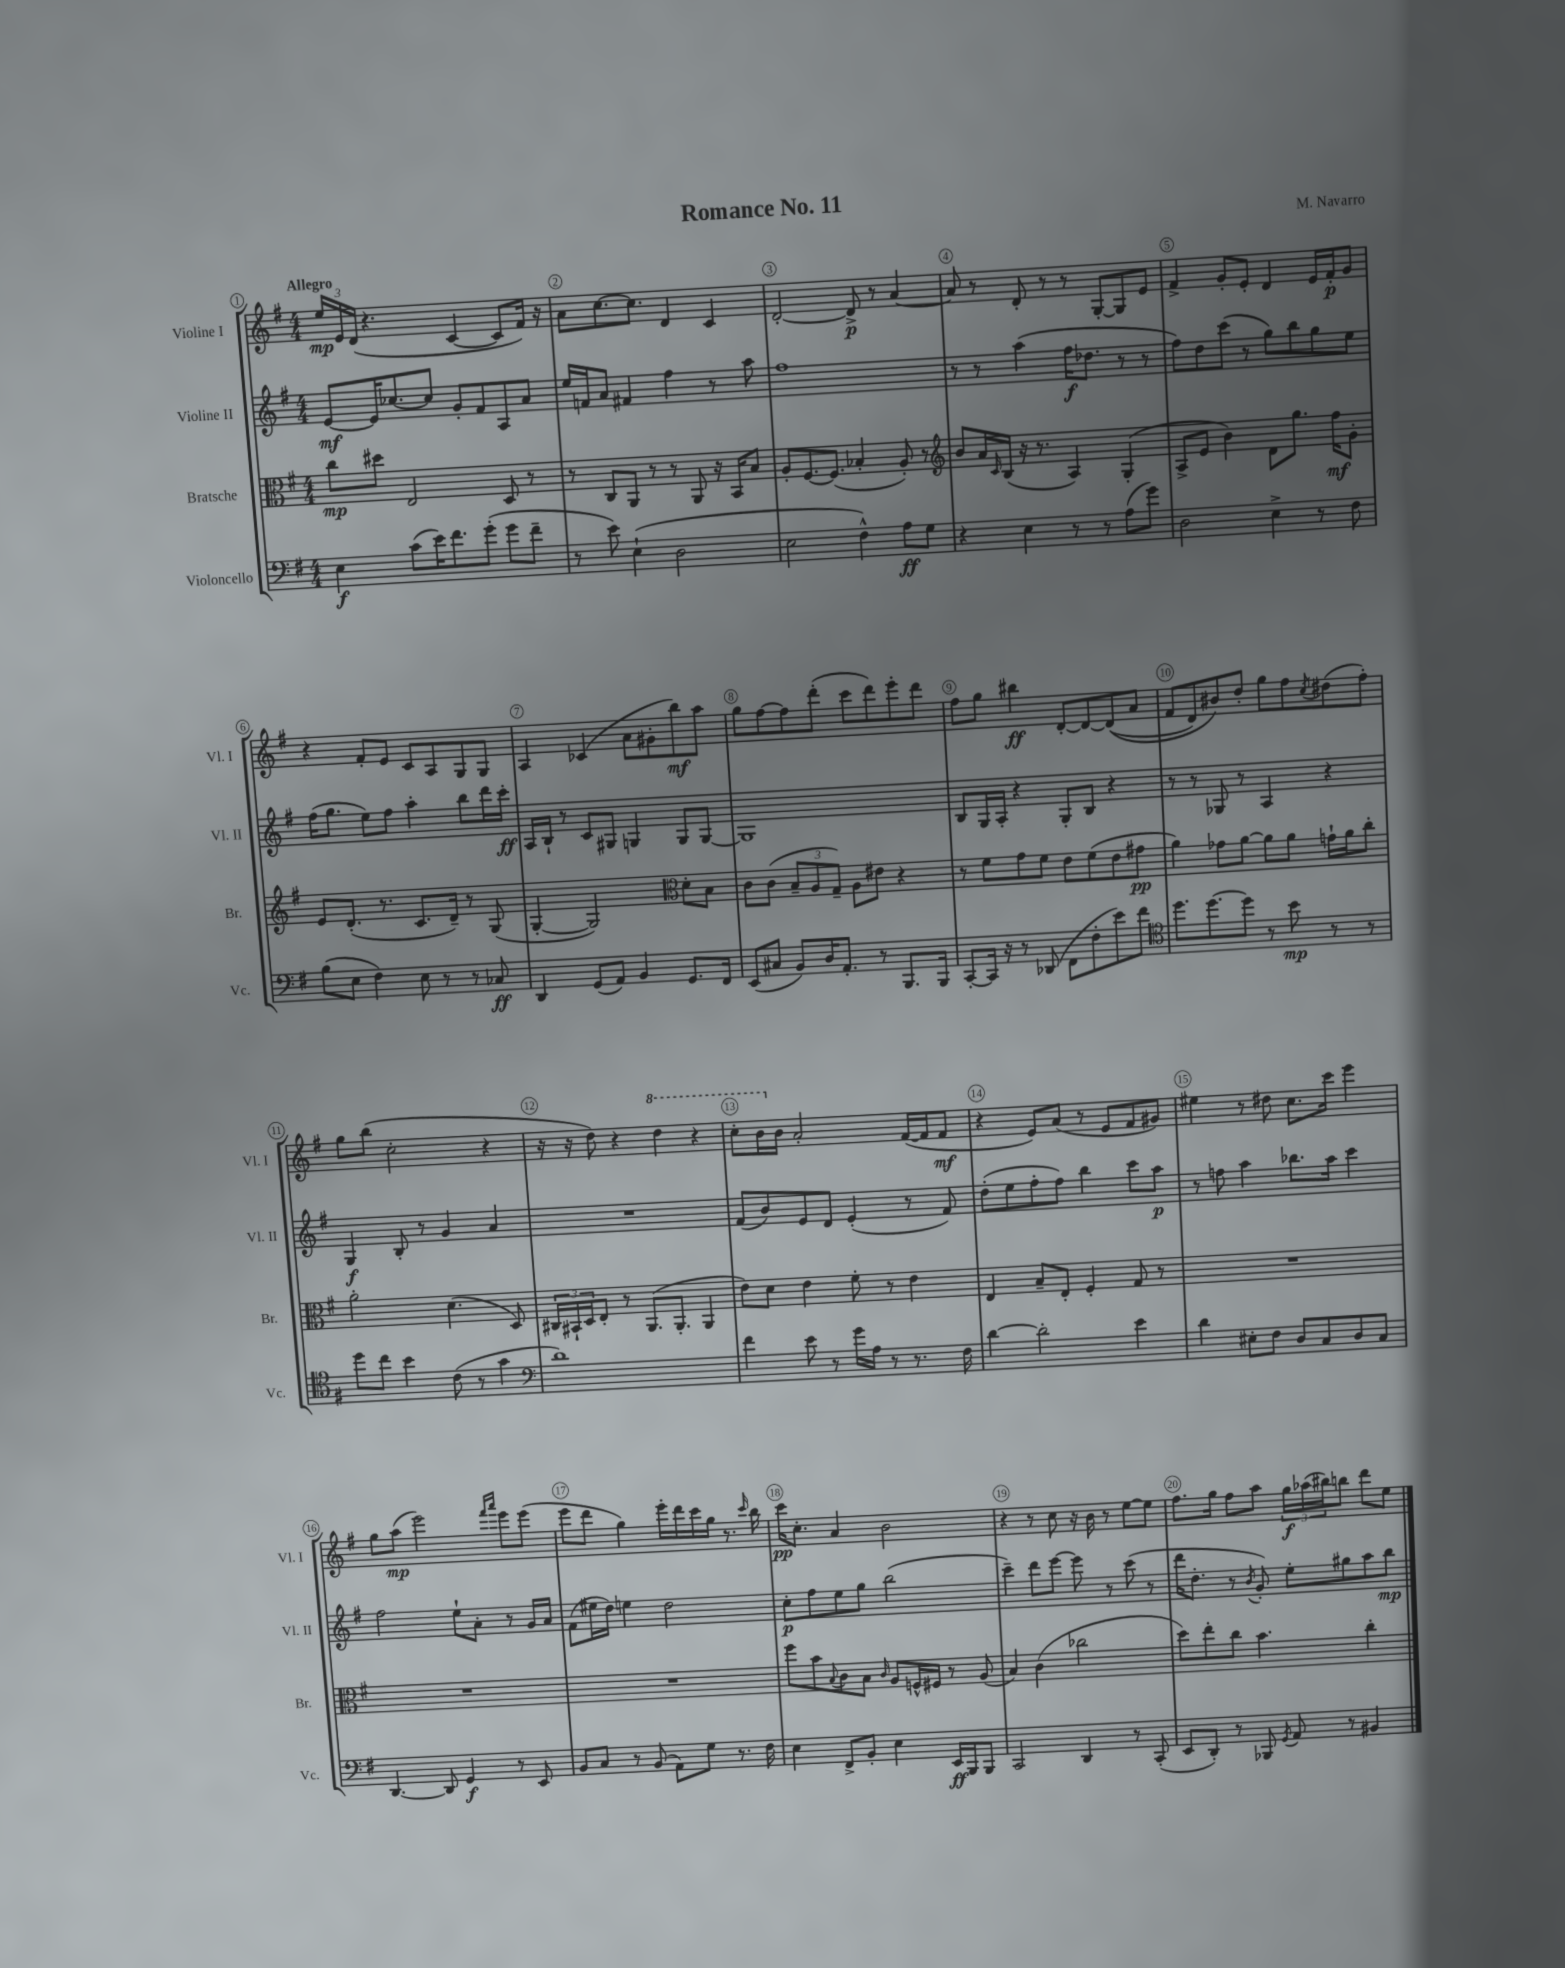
\header { title = "Romance No. 11" composer = "M. Navarro" }
<<
\new StaffGroup <<
\new Staff = "s0" \with { instrumentName = "Violine I" shortInstrumentName = "Vl. I" } {
    \clef treble \key g \major \numericTimeSignature \time 4/4 \tempo "Allegro"
    \tuplet 3/2 { e''16\mp e'16 d'16( } r4. c'4~ c'8 fis'16) r16 |
    a'8 c''8.~ c''8. d'4 c'4 |
    d'2~-. d'8->\p r8 a'4~ |
    a'8 r8 d'8-. r8 r8 g8~-. g8 e'8 |
    fis'4-> g'8-. e'8-. d'4 e'16 fis'16-.\p g'8 |
    r4 fis'8-. e'8 c'8 a8 g8 g8 |
    a4 ces'4( a'8 gis'8-. b''8\mf) a''8 |
    g''8 fis''8~ fis''8 d'''8-.( c'''8 d'''8) e'''8-. d'''8 |
    fis''8 g''8 bis''4\ff d'8~-. d'8~ d'8(\( a'8 |
    fis'8 d'8) bis'8\) d''8-. g''8 fis''8 \acciaccatura { c''8 } dis''8( fis''8-.) |
    g''8 b''8( c''2-. r4 |
    r16 r16 d''8) r4 \ottava #1 d'''4 r4 |
    c'''8-. b''16 \ottava #0 b'16 a'2-. fis'16~( fis'16 fis'8\mf |
    r4 e'8) a'8( r8 e'8 fis'8 gis'8) |
    eis''4 r8 dis''8 c''8. c'''16 e'''4 |
    g''8 a''8\mp( e'''2) \grace { fis'''16 a'''16 } e'''8 e'''8( |
    e'''8 d'''8 g''4) e'''16-. d'''16 c'''16 g''16 r8. \grace { c'''16 } b''16 |
    c'''16\pp c''8.-. a'4 b'2 |
    r4 r8 c''8 r16 b'16 r8 e''8~ e''8 |
    fis''8. g''16 fis''8 a''8 \tuplet 3/2 { g''16\f aes''16( bis''16) } b''8 d'''8 e''8 \bar "|." |
}
\new Staff = "s1" \with { instrumentName = "Violine II" shortInstrumentName = "Vl. II" } {
    \clef treble \key g \major \numericTimeSignature \time 4/4
    e'8~\mf e'16 ces''8.~ ces''8 g'8-. fis'8 a8 a'8 |
    e''16 f'16 a'8 fis'4 fis''4 r8 a''8 |
    fis''1 |
    r8 r8 a''4( fis''16\f des''8. r8 r8 |
    fis''8) d''8 c'''8( r8 g''8) b''8 g''8 e''8 |
    fis''16( g''8. e''8) fis''8 a''4-. b''8 d'''16 c'''16-.\ff |
    a16 b16-! r8 c'8 gis8 g4 g8 g8~ |
    g1 |
    b8 g16 a16-. r4 g8-. b8 r4 |
    r8 r8 ges8 r8 a4 r4 |
    g4\f b8-. r8 g'4 a'4 |
    R1 |
    fis'8( b'8) e'8 d'8 e'4-.( r8 fis'8) |
    d''8-.( e''8 fis''8-. fis''8) b''4 c'''8 a''8\p |
    r8 f''8 a''4 bes''8. a''16 c'''4 |
    fis''2 e''8-! a'8-. r8 g'16 a'16 |
    fis'8( eis''16 d''16) e''4 d''2 |
    c''8-.\p fis''8 e''8 g''8 b''2( |
    c'''4--) d'''8 e'''8~ e'''8 r8 c'''8( r8 |
    d'''16 d''8.-. r8 \acciaccatura { b'8 } g'8-.) e''8-. gis''8 a''8 b''8\mp \bar "|." |
}
\new Staff = "s2" \with { instrumentName = "Bratsche" shortInstrumentName = "Br." } {
    \clef alto \key g \major \numericTimeSignature \time 4/4
    c''8\mp dis''8 e2 d8 r8 |
    r8 c8 a,8 r8 r8 a,8 r16 b,16 b8 |
    a8-. fis8.~ fis8.( bes4-. a8-.) r8 |
    \clef treble b'8 a'16 \grace { c'16 } b16( r16 r8. a4) g4-.( |
    a8-> e'8 b'4) d'8 g''8. fis''16\mf g'8-. |
    e'8 d'8.-.( r8. c'8. d'16--) r8 g8( |
    g4~-. g2) \clef alto d'8-. b8 |
    c'8 c'8( \tuplet 3/2 { b8-- a8 g8--) } a8 eis'8 r4 |
    r8 fis'8 g'8 fis'8 e'8 fis'8( e'8 gis'8\pp |
    a'4) ges'8 a'8~ a'8 a'8 g'16-! a'16 c''8-. |
    a'2-. d'4.( d8) |
    \tuplet 3/2 { cis16 bis,16-! d16 } e8-. r8 a,8.( a,8.-. a,4 |
    e'8) d'8 e'4 fis'8-. r8 e'4 |
    e4 b8-- e8-. fis4-. g8 r8 |
    R1 |
    R1 |
    R1 |
    fis''8 b'8 \appoggiatura { b8 } c'8 b8 \grace { c'16 } a8 f16-^ fis16 r8 a8( |
    b4) c'4( ces''2 |
    d''8) e''8-. c''8 b'4. c''4-. \bar "|." |
}
\new Staff = "s3" \with { instrumentName = "Violoncello" shortInstrumentName = "Vc." } {
    \clef bass \key g \major \numericTimeSignature \time 4/4
    e4\f c'8( e'16) fis'8. g'8-.( g'8 fis'8-- |
    r8 e'8) e4-!( d2 |
    e2 fis4-^) a8\ff g8 |
    r4 e4 r8 r8 a8( g'8) |
    d2 e4-> r8 fis8 |
    b8( e8 fis4) e8 r8 r8 ces8\ff |
    d,4 g,8( a,8) b,4 g,8. fis,16 |
    e,8( cis8 b,8) d16 a,8.-. r8 b,,8. b,,16 |
    c,8~-. c,16 r16 r8 des,8( fis,8 fis8-. e'8) fis'8 |
    \clef tenor d''8. d''8.~ d''8 r8 b'8\mp r8 r8 |
    d''8 c''8 b'4 c'8( r8 g'4 |
    \clef bass d'1) |
    fis'4 e'8 r8 g'16 a16 r8 r8. fis16 |
    d'4~ d'2-. e'4 |
    d'4 eis8-. fis8 d8 c8 d8 c8 |
    d,4.~ d,8 g,4\f r8 e,8 |
    b,8 c8 r8 b,8( a,8) g8 r8. fis16 |
    e4 fis,8-> b,8-. e4 e,16\ff b,,16 b,,8 |
    c,2 d,4 r8 c,8-.( |
    e,8 d,8-.) r8 bes,,8 \acciaccatura { g,8 } a,8 r8 bis,4 \bar "|." |
}
>>
>>
\layout { \context { \Score \override BarNumber.break-visibility = ##(#f #t #t) barNumberVisibility = #all-bar-numbers-visible \override BarNumber.stencil = #(make-stencil-circler 0.1 0.3 ly:text-interface::print) } }
